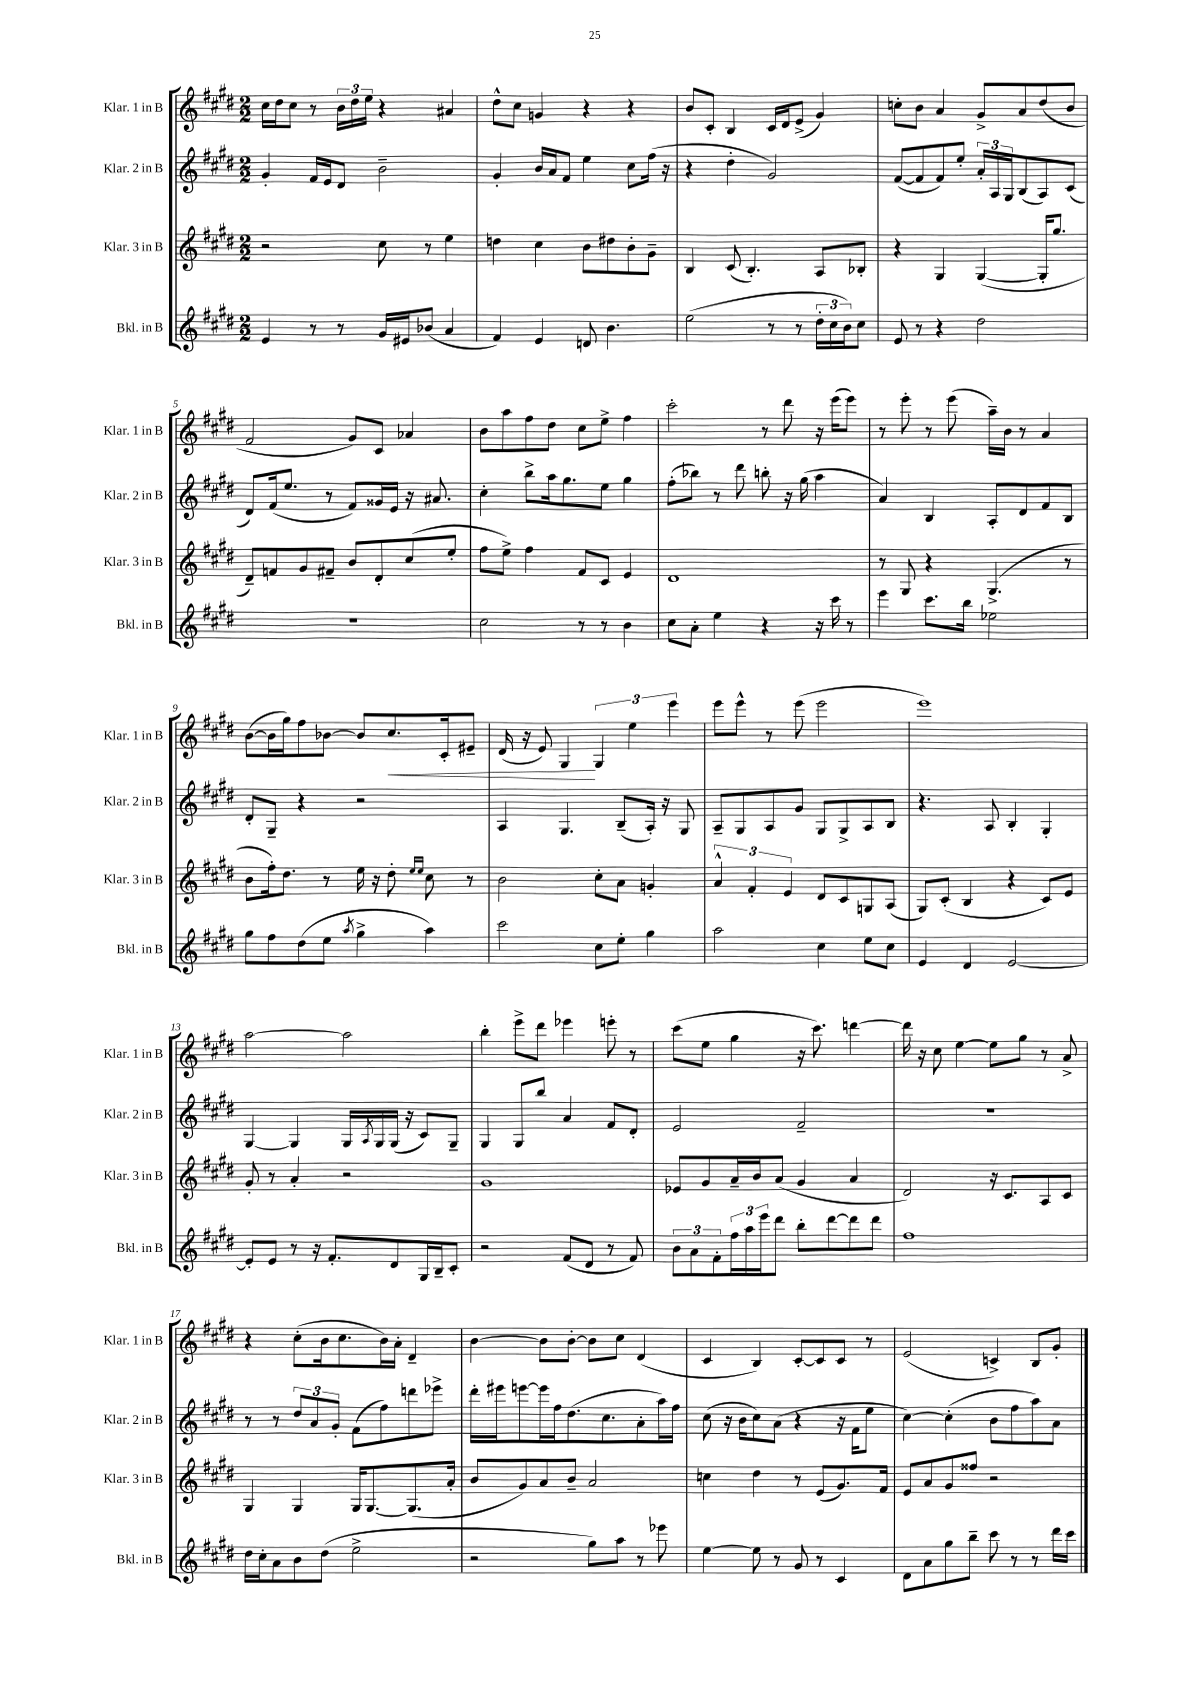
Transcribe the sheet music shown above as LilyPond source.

<<
\new StaffGroup <<
\new Staff = "s0" \with { instrumentName = "Klar. 1 in B" shortInstrumentName = "Klar. 1 in B" } {
    \clef treble \key e \major \numericTimeSignature \time 2/2
    cis''16 dis''16 cis''8 r8 \tuplet 3/2 { b'16 dis''16 e''16 } r4 ais'4 |
    dis''8-^ cis''8 g'4 r4 r4 |
    b'8 cis'8-. b4 cis'16 dis'16 e'8->( gis'4) |
    c''8-. b'8 a'4 gis'8-> a'8 dis''8( b'8 |
    fis'2 gis'8) cis'8 aes'4 |
    b'8 a''8 fis''8 dis''8 cis''8 e''8-> fis''4 |
    cis'''2-. r8 dis'''8 r16 e'''16( e'''8) |
    r8 e'''8-. r8 e'''8( a''16--) b'16 r8 a'4 |
    b'8~( b'16 gis''16) fis''8 bes'8~ bes'8 cis''8.\< cis'16-. eis'8-- |
    dis'16( r16 e'8) gis4\! \tuplet 3/2 { gis4 e''4 e'''4 } |
    e'''8 e'''8-^ r8 e'''8( e'''2 |
    e'''1) |
    a''2~ a''2 |
    b''4-. e'''8-> dis'''8 ees'''4 e'''8-. r8 |
    cis'''8( e''8 gis''4 r16 cis'''8.) d'''4~ |
    d'''16 r16 cis''8 e''4~ e''8 gis''8 r8 a'8-> |
    r4 cis''8-.( b'16 cis''8. b'16) a'16-. dis'4-- |
    b'4~ b'8 b'8~-. b'8 cis''8 dis'4( |
    cis'4 b4) cis'8~-. cis'8 cis'8 r8 |
    e'2( c'4->) b8 gis'8-. \bar "|." |
}
\new Staff = "s1" \with { instrumentName = "Klar. 2 in B" shortInstrumentName = "Klar. 2 in B" } {
    \clef treble \key e \major \numericTimeSignature \time 2/2
    gis'4-. fis'16 e'16 dis'8 b'2-- |
    gis'4-. b'16 a'16 fis'8 e''4 cis''8 fis''16( r16 |
    r4 dis''4-. gis'2) |
    fis'8~( fis'8 fis'8) e''8-. \tuplet 3/2 { a'16-. a16 gis16 } b8( a8) cis'8( |
    dis'8) fis'16( e''8. r8 fis'8) gisis'16 e'16 r16 ais'8. |
    cis''4-. b''8-> a''16 gis''8. e''8 gis''4 |
    fis''8-.( bes''8) r8 dis'''8 b''8-. r16 gis''16( a''4 |
    a'4) b4 a8-. dis'8 fis'8 b8 |
    dis'8-. gis8-- r4 r2 |
    a4 gis4. b8--( a16-.) r16 gis8 |
    a8-- gis8 a8 gis'8 gis8 gis8-> a8 b8 |
    r4. a8 b4-. gis4-. |
    gis4~ gis4 gis16 \acciaccatura { a8 } gis16 gis16( r16 cis'8) gis8-- |
    gis4 gis8 b''8 a'4 fis'8 dis'8-. |
    e'2 fis'2-- |
    R1 |
    r8 r8 \tuplet 3/2 { dis''8 a'8 gis'8-. } fis'8( fis''8) d'''8 ees'''8-> |
    dis'''16-. eis'''16 e'''8~ e'''16 fis''16 dis''8.( cis''8. a'8-. a''16) fis''16 |
    cis''8( r16 b'16 cis''8) a'8( r4 r16 fis'16 e''8 |
    cis''4~) cis''4-.( b'8 fis''8 a''8) a'8 \bar "|." |
}
\new Staff = "s2" \with { instrumentName = "Klar. 3 in B" shortInstrumentName = "Klar. 3 in B" } {
    \clef treble \key e \major \numericTimeSignature \time 2/2
    r2 cis''8 r8 e''4 |
    d''4 cis''4 b'8 dis''8 b'8-. gis'8-- |
    b4 cis'8( b4.-.) a8 bes8-. |
    r4 gis4 gis4~( gis16-. gis''8. |
    dis'8--) f'8 gis'8 fis'8-- b'8 dis'8-. cis''8( e''8-. |
    fis''8 e''8->) fis''4 fis'8 cis'8 e'4 |
    dis'1 |
    r8 gis8 r4 gis4.->( r8 |
    b'8 fis''16-.) dis''8. r8 e''16 r16 dis''8-. \grace { e''16 e''16 } cis''8 r8 |
    b'2 cis''8-. a'8 g'4-. |
    \tuplet 3/2 { a'4-^ fis'4-. e'4 } dis'8 cis'8 g8 a8( |
    gis8) cis'8-.( b4 r4 cis'8) e'8 |
    gis'8-. r8 a'4-. r2 |
    gis'1 |
    ees'8 gis'8 a'16-- b'16 a'8( gis'4 a'4 |
    dis'2) r16 cis'8. a8 cis'8 |
    gis4 gis4 gis16 gis8.~ gis8.( a'16-. |
    b'8 gis'8) a'8 b'8-- a'2 |
    c''4 dis''4 r8 e'8( gis'8.) fis'16 |
    e'8 a'8 gis'8 fisis''8 r2 \bar "|." |
}
\new Staff = "s3" \with { instrumentName = "Bkl. in B" shortInstrumentName = "Bkl. in B" } {
    \clef treble \key e \major \numericTimeSignature \time 2/2
    e'4 r8 r8 gis'16 eis'16 bes'8( a'4 |
    fis'4) e'4 d'8 b'4. |
    e''2( r8 r8 \tuplet 3/2 { dis''16-. cis''16 b'16) } cis''8 |
    e'8 r8 r4 dis''2 |
    R1 |
    cis''2 r8 r8 b'4 |
    cis''8 a'8-. e''4 r4 r16 cis'''16 r8 |
    e'''4 cis'''8. b''16 ees''2 |
    gis''8 fis''8 dis''8( e''8 \acciaccatura { a''8 } gis''4-> a''4) |
    cis'''2 cis''8 e''8-. gis''4 |
    a''2 cis''4 e''8 cis''8 |
    e'4 dis'4 e'2~ |
    e'8-. e'8 r8 r16 fis'8.-. dis'8 gis16 b16-- cis'8-. |
    r2 fis'8( dis'8 r8 fis'8) |
    \tuplet 3/2 { b'8 a'8 fis'8-. } \tuplet 3/2 { fis''16 a''16 e'''16 } dis'''8 b''8-. dis'''8~ dis'''8 dis'''8 |
    fis''1 |
    dis''16 cis''16-. a'8 b'8 dis''8( e''2-> |
    r2 gis''8) a''8 r8 ees'''8 |
    e''4~ e''8 r8 gis'8 r8 cis'4 |
    dis'8 a'8 gis''8 b''8-- cis'''8 r8 r8 dis'''16 cis'''16 \bar "|." |
}
>>
>>
